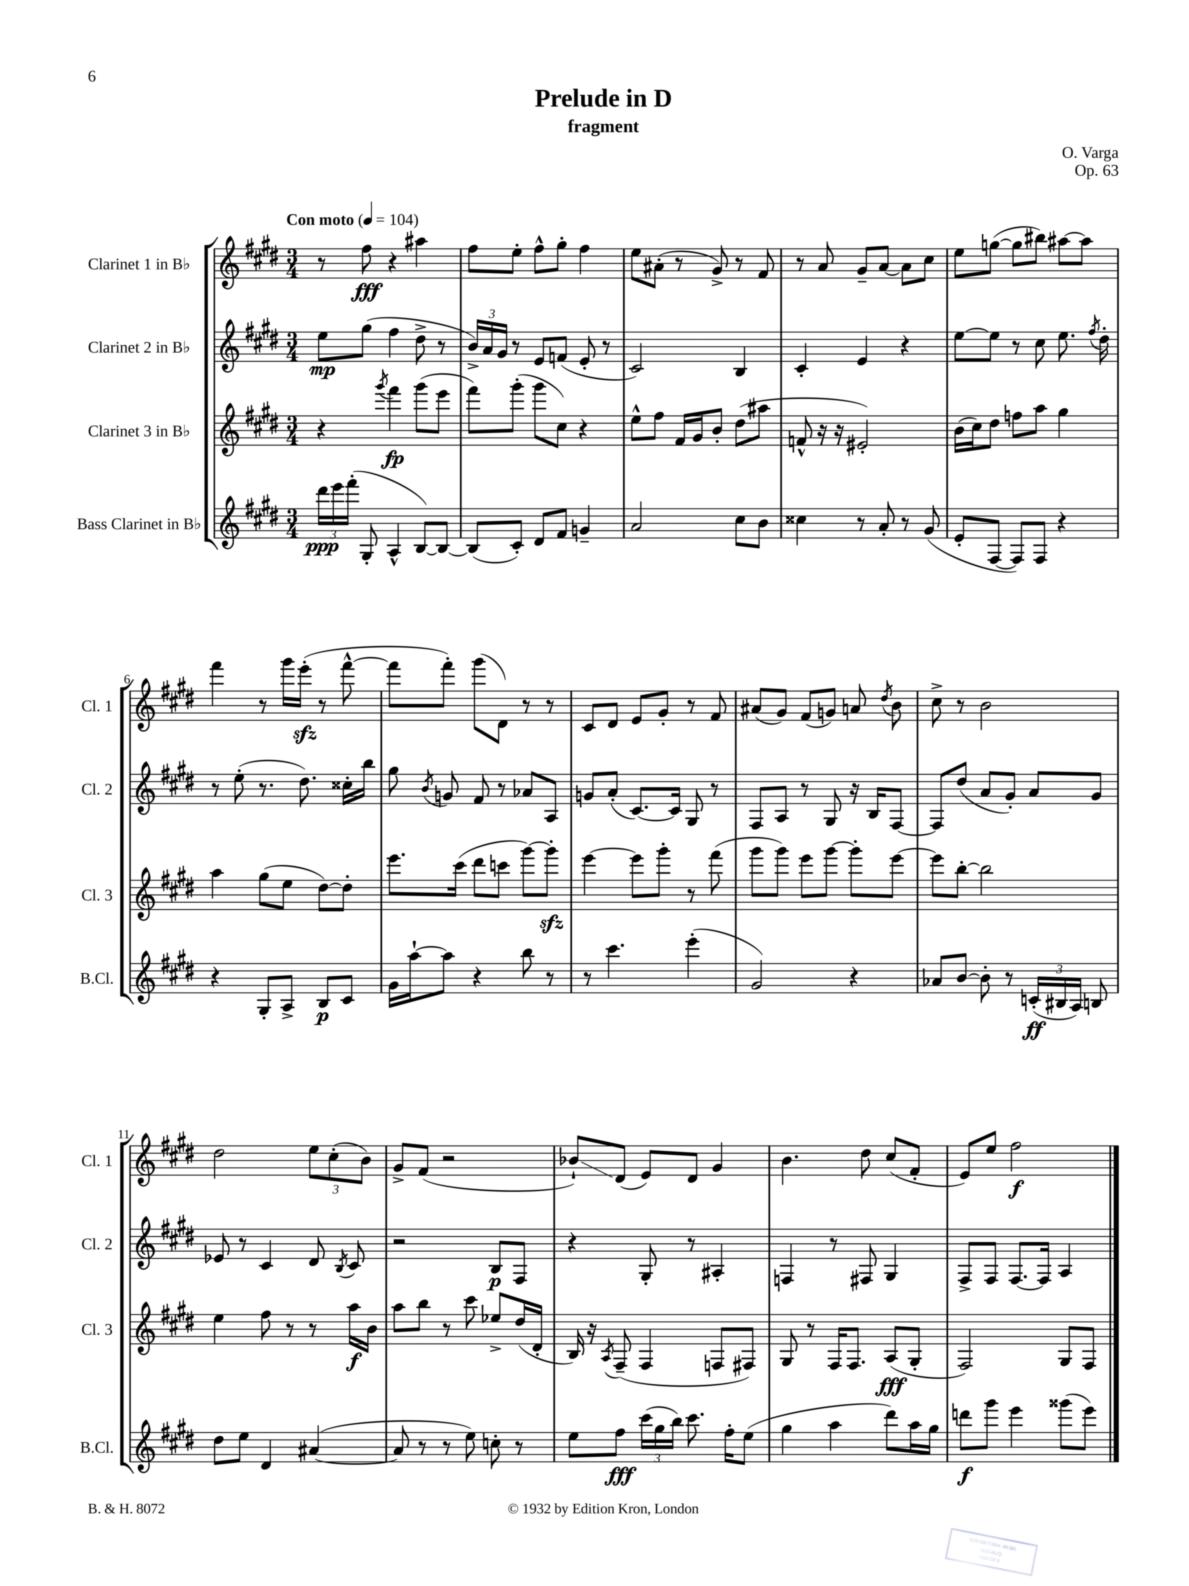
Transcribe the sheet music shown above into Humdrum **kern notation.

**kern	**kern	**kern	**kern
*staff4	*staff3	*staff2	*staff1
*clefG2	*clefG2	*clefG2	*clefG2
*k[f#c#g#d#]	*k[f#c#g#d#]	*k[f#c#g#d#]	*k[f#c#g#d#]
*M3/4	*M3/4	*M3/4	*M3/4
*MM104	*MM104	*MM104	*MM104
24ddd#	4r	8ee	8r
24eee	.	.	.
(24fff#'	.	.	.
8G#'	.	(8gg#	8ff#
.	8qggg#	.	.
4A^^	4fff#	4ff#	4r
[8B)	(8ggg#	8dd#^	4aa#
8B_	8eee	8r	.
=	=	=	=
(8B]	8fff#)	24b^)	8ff#
.	.	24a	.
.	.	24g#	.
8c#')	(8ggg#'	8r	8ee'
8d#	8ggg#	8e	8ff#^^
8f#	8cc#)	(8f	8gg#'
4g~	4r	8e'	4ff#
.	.	8r	.
=	=	=	=
2a	8ee^^	2c#)	8ee
.	8ff#	.	(8a#'
.	16f#	.	8r
.	16g#	.	.
.	8b'	.	8g#^)
8cc#	(8dd#	4B	8r
8b	8aa#	.	8f#
=	=	=	=
4cc##	8f^^	4c#'	8r
.	16r	.	8a
.	16r	.	.
8r	2e#')	4e	8g#~
8a'	.	.	[8a
8r	.	4r	8a]
(8g#	.	.	8cc#
=	=	=	=
8e'	(16b	[8ee	8ee
.	16cc#)	.	.
[8F#	8dd#	8ee]	([8gg
8F#])	8ff	8r	8gg]
8F#	8aa	8cc#	8bb#)
4r	4gg#	8.ee	[8aa#
.	.	.	8aa#]
.	.	8qff#	.
.	.	16dd#'	.
=	=	=	=
4r	4aa	8r	4fff#
.	.	(8ee'	.
8G#'	(8gg#	8.r	8r
8A^	8ee	.	16ggg#
.	.	8.dd#)	(16eee'
8B	[8dd#)	.	8r
8c#	8dd#']	16cc##'	[8fff#^^
.	.	16bb	.
=	=	=	=
16g#	8.eee	8gg#	8fff#]
[16aa`	.	.	.
.	.	8qb	.
8aa]	.	8g	8fff#')
.	(16ccc#	.	.
4r	8ddd#	8f#	(8ggg#
.	8ccc	8r	8d#)
8bb	[8ggg#)	8a-	8r
8r	8ggg#']	8A	8r
=	=	=	=
8r	[4eee	8g	8c#
4.ccc#	.	(8a'	8d#
.	8eee]	[8.c#)	8e
.	8ggg#'	.	8g#'
.	.	16c#]	.
(4eee'	8r	8G#	8r
.	(8fff#	8r	8f#
=	=	=	=
2g#)	8ggg#	8F#	(8a#
.	8ggg#)	8A	8g#)
.	8eee	8r	(8f#
.	[8ggg#	8G#	8g)
4r	8ggg#']	16r	8a
.	.	16B	.
.	.	.	8qdd#
.	[8eee	[8F#	8b
=	=	=	=
8a-	8eee]	8F#]	8cc#^
[8b	[8bb'	(8dd#	8r
8b']	2bb]	8a	2b
8r	.	8g#')	.
(24c'	.	8a	.
24B#	.	.	.
24A)	.	.	.
8B	.	8g#	.
=	=	=	=
8dd#	4ee	8e-	2dd#
8ee	.	8r	.
4d#	8ff#	4c#	.
.	8r	.	.
([4a#	8r	8d#	12ee
.	.	.	(12cc#'
.	.	8qB	.
.	16aa	8c#	.
.	.	.	12b)
.	16b	.	.
=	=	=	=
8a#]	8aa	2r	8g#^
8r	8bb	.	(8f#
8r	8r	.	2r
8ee)	8ccc#	.	.
8cc'	8ee-^	8B	.
8r	(16dd#	8F#	.
.	16d#'	.	.
=	=	=	=
8ee	16B)	4r	8b-`)
.	16r	.	.
.	8qA	.	.
8ff#	(8F#~	.	(8d#
(24ccc#	4F#	8G#'	8e)
24gg#	.	.	.
24bb)	.	.	.
8.ccc#	.	8r	8d#
.	8F	4A#'	4g#
16ff#'	.	.	.
(8ee	8F#)	.	.
=	=	=	=
4gg#	8G#	4F	4.b
.	8r	.	.
4aa	16F#	8r	.
.	8.F#	.	.
.	.	8F#	8dd#
8ddd#)	(8A	4G#	(8cc#
16aa	8G#'	.	8f#'
16gg#	.	.	.
=	=	=	=
8ddd	2F#)	8F#^	8e)
8ggg#	.	8F#	8ee
4eee	.	[8.F#	2ff#
.	.	16F#]	.
(8ggg##	8G#	4A	.
8eee)	8F#	.	.
==	==	==	==
*-	*-	*-	*-
